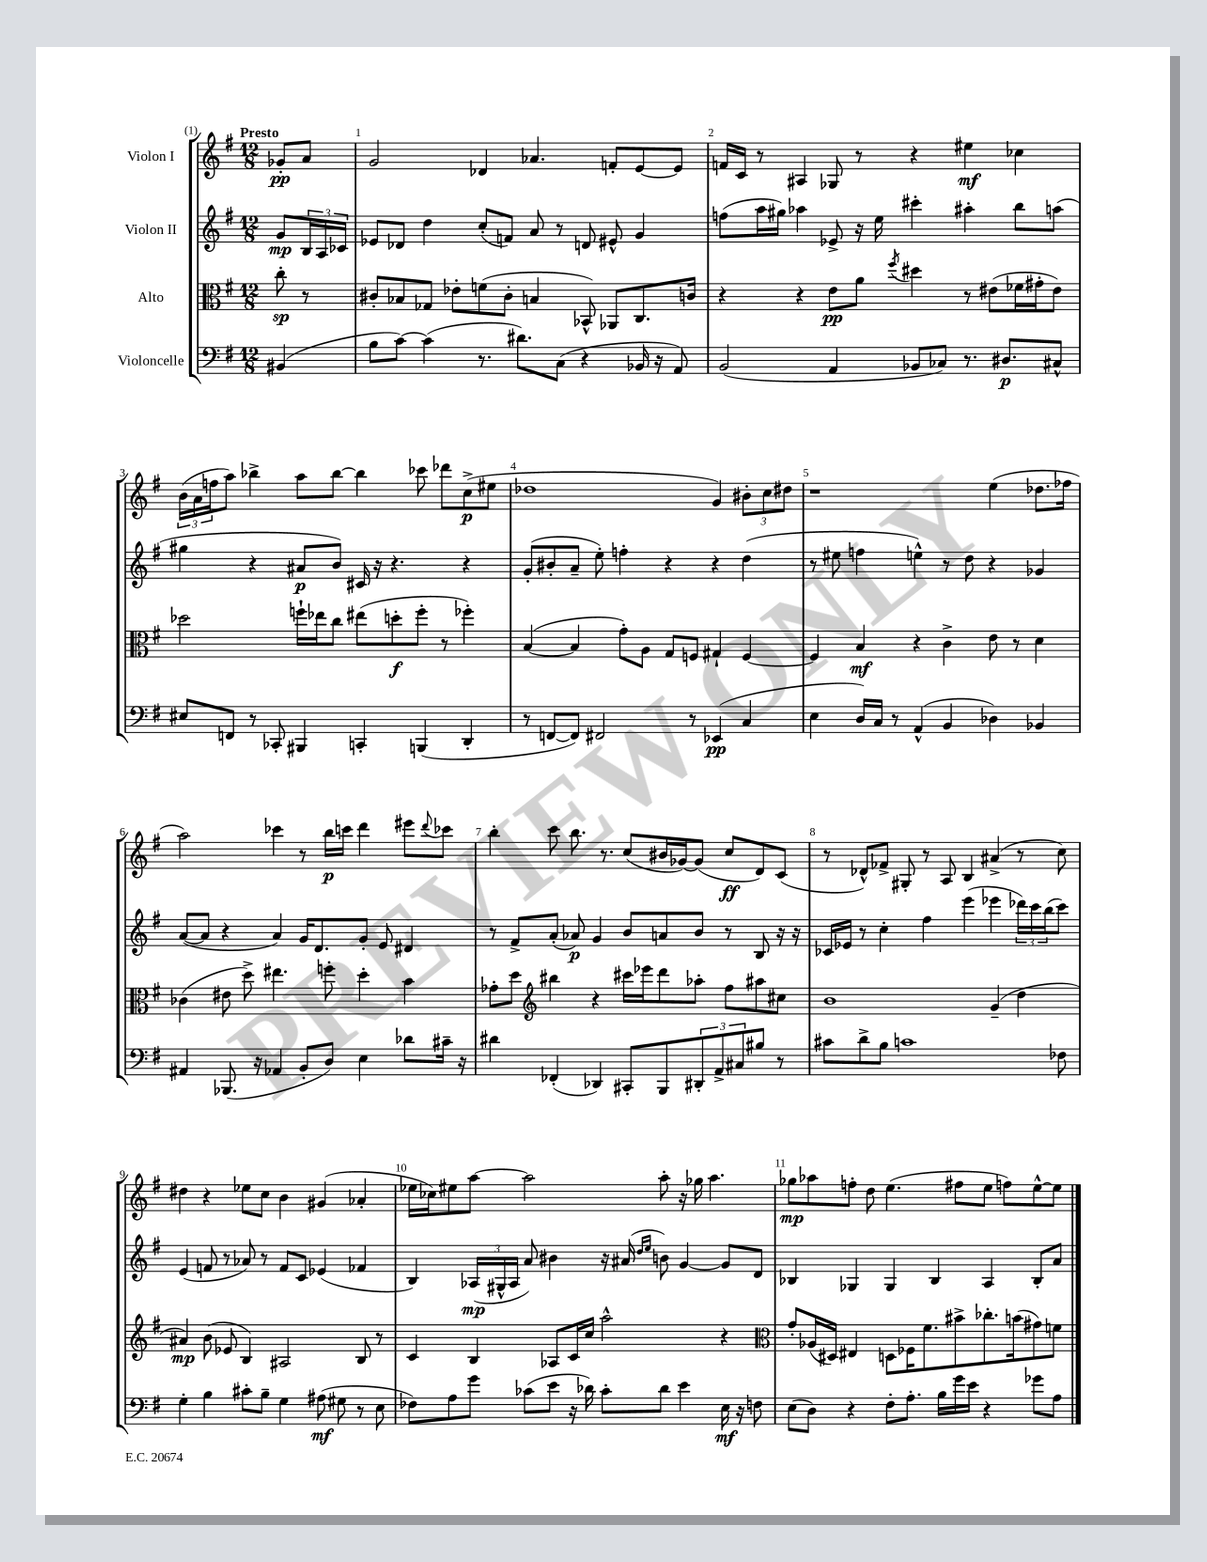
<<
\new StaffGroup <<
\new Staff = "s0" \with { instrumentName = "Violon I" } {
    \clef treble \key g \major \numericTimeSignature \time 12/8 \partial 4 \tempo "Presto"
    ges'8-.\pp a'8 |
    g'2 des'4 aes'4. f'8-. e'8~ e'8 |
    f'16 c'16 r8 ais4 ges8 r8 r4 eis''4\mf ces''4 |
    \tuplet 3/2 { b'16( a'16 f''16 } a''8) bes''4-> a''8 bes''8~ bes''4 ces'''8 des'''8 c''8->\p( eis''8 |
    des''1 g'4) \tuplet 3/2 { bis'8-. c''8 dis''8 } |
    r1 e''4( des''8. fes''16 |
    a''2) ces'''4 r8 b''16\p c'''16 d'''4 eis'''8 \appoggiatura { d'''8 } ces'''8 |
    b''4-. c'''8 b''8. r8. c''8( bis'16 ges'16~) ges'8( c''8\ff d'8) c'8( |
    r8 des'8-^) fes'8-> gis8-. r8 a8 b4 ais'4->( r8 c''8) |
    dis''4 r4 ees''8 c''8 b'4 gis'4( aes'4-. |
    ees''16 ces''16) eis''8 a''8~ a''2 a''8-. r16 ges''16 a''4. |
    ges''8\mp aes''8 f''8-. d''8 e''4.( fis''8 e''8 f''8) e''8~-^ e''8 \bar "|." |
}
\new Staff = "s1" \with { instrumentName = "Violon II" } {
    \clef treble \key g \major \numericTimeSignature \time 12/8 \partial 4
    g'8\mp \tuplet 3/2 { b16 a16 ces'16 } |
    ees'8 des'8 d''4 c''8-.( f'8) a'8 r8 d'8 eis'8-^ g'4 |
    f''8( a''16 gis''16) aes''4 ees'8-> r16 e''16 cis'''4-. ais''4-. b''8 a''8( |
    gis''4 r4 ais'8\p b'8) cis'16 r16 r4. r4 |
    g'8-.( bis'8-. a'8-- e''8-.) f''4-. r4 r4 d''4( |
    r8 eis''8 f''4 e''4-^) r8 d''8 r4 ges'4 |
    a'8~( a'8 r4 a'4) g'16 d'8. g'8-. e'8 dis'4 |
    r8 fis'8-> a'8-.( aes'8\p) g'4 b'8 a'8 b'8 r8 b8 r16 r16 |
    ces'16 ees'16 r8 c''4-. fis''4 e'''4( ees'''4 \tuplet 3/2 { des'''16) c'''16 b''16( } c'''8) |
    e'4( f'8 r8 aes'8) r8 f'8 c'8 ees'4( fes'4 |
    b4) \tuplet 3/2 { aes16\mp( gis16-^ aes16 } a'8) bis'4 r16 ais'16( \grace { d''16 e''16 } b'8) g'4~ g'8 d'8 |
    bes4 ges4 ges4 bes4 a4 bes8-. a'8 \bar "|." |
}
\new Staff = "s2" \with { instrumentName = "Alto" } {
    \clef alto \key g \major \numericTimeSignature \time 12/8 \partial 4
    c''8-.\sp r8 |
    cis'8-. bes8 ges8 ees'8-. f'8( cis'8-. b4 bes,8-^) aes,8 c8. c'16 |
    r4 r4 e'8\pp a'8 \acciaccatura { fis''8 } dis''4 r8 eis'8( fes'16 gis'16-. eis'8) |
    des''2 f''16-! ees''16 c''8 eis''8( d''8-.\f f''8-. r8 fes''4-.) |
    b4~( b4 g'8-.) a8 g8 f8 gis4-! f4~ |
    f4 b4\mf r4 c'4-> e'8 r8 d'4 |
    ces'4( eis'8 d''8->) eis''4. f''8-. d''4-. b'4 |
    ges'8-. d''8 \clef treble bis''4 r4 cis'''16 ees'''16 d'''8 aes''8-. fis''8 ais''8 cis''8 |
    b'1 g'4--( d''4 |
    ais'4\mp) b'8( ees'8 b4) ais2 b8 r8 |
    c'4 b4 aes8 c'16 c''16 a''2-^ r4 |
    \clef alto g'8-. aes16( dis16) eis4 d8 fes16 fis'8. bis'8-> ces''8.-. b'16( gis'8) f'8 \bar "|." |
}
\new Staff = "s3" \with { instrumentName = "Violoncelle" } {
    \clef bass \key g \major \numericTimeSignature \time 12/8 \partial 4
    bis,4( |
    b8 c'8~) c'4( r8. dis'8.) c8( r4 bes,16 r16 a,8) |
    b,2( a,4 bes,8 ces8) r8. dis8.\p cis8-^ |
    eis8 f,8 r8 ces,8-. bis,,4 c,4-. b,,4( d,4-. |
    r8 f,8~ f,8) fis,2 r8 ees,4\pp( c4 |
    e4 d16) c16 r8 a,4-^( b,4 des4) bes,4 |
    ais,4 bes,,8.( r16 aes,4 b,8-. d8) e4 des'8 cis'16-- r16 |
    dis'4 fes,4-.( des,4) cis,8-. b,,8 \tuplet 3/2 { dis,8-. a,8-> cis8 } bis8 r8 |
    cis'8 d'8-> b8 c'1 fes8 |
    g4-. b4 cis'8-. b8-- g4 ais8\mf( gis8 r8 e8 |
    fes8) a8 g'8 ces'8( e'8 r16 des'16) ces'8-. des'8 e'4 e16\mf r16 f8 |
    e8( d8) r4 fis8-. a8.-. b16 g'16 e'16 r4 ges'8 a8 \bar "|." |
}
>>
>>
\layout { \context { \Score \override BarNumber.break-visibility = ##(#f #t #t) barNumberVisibility = #all-bar-numbers-visible } }
